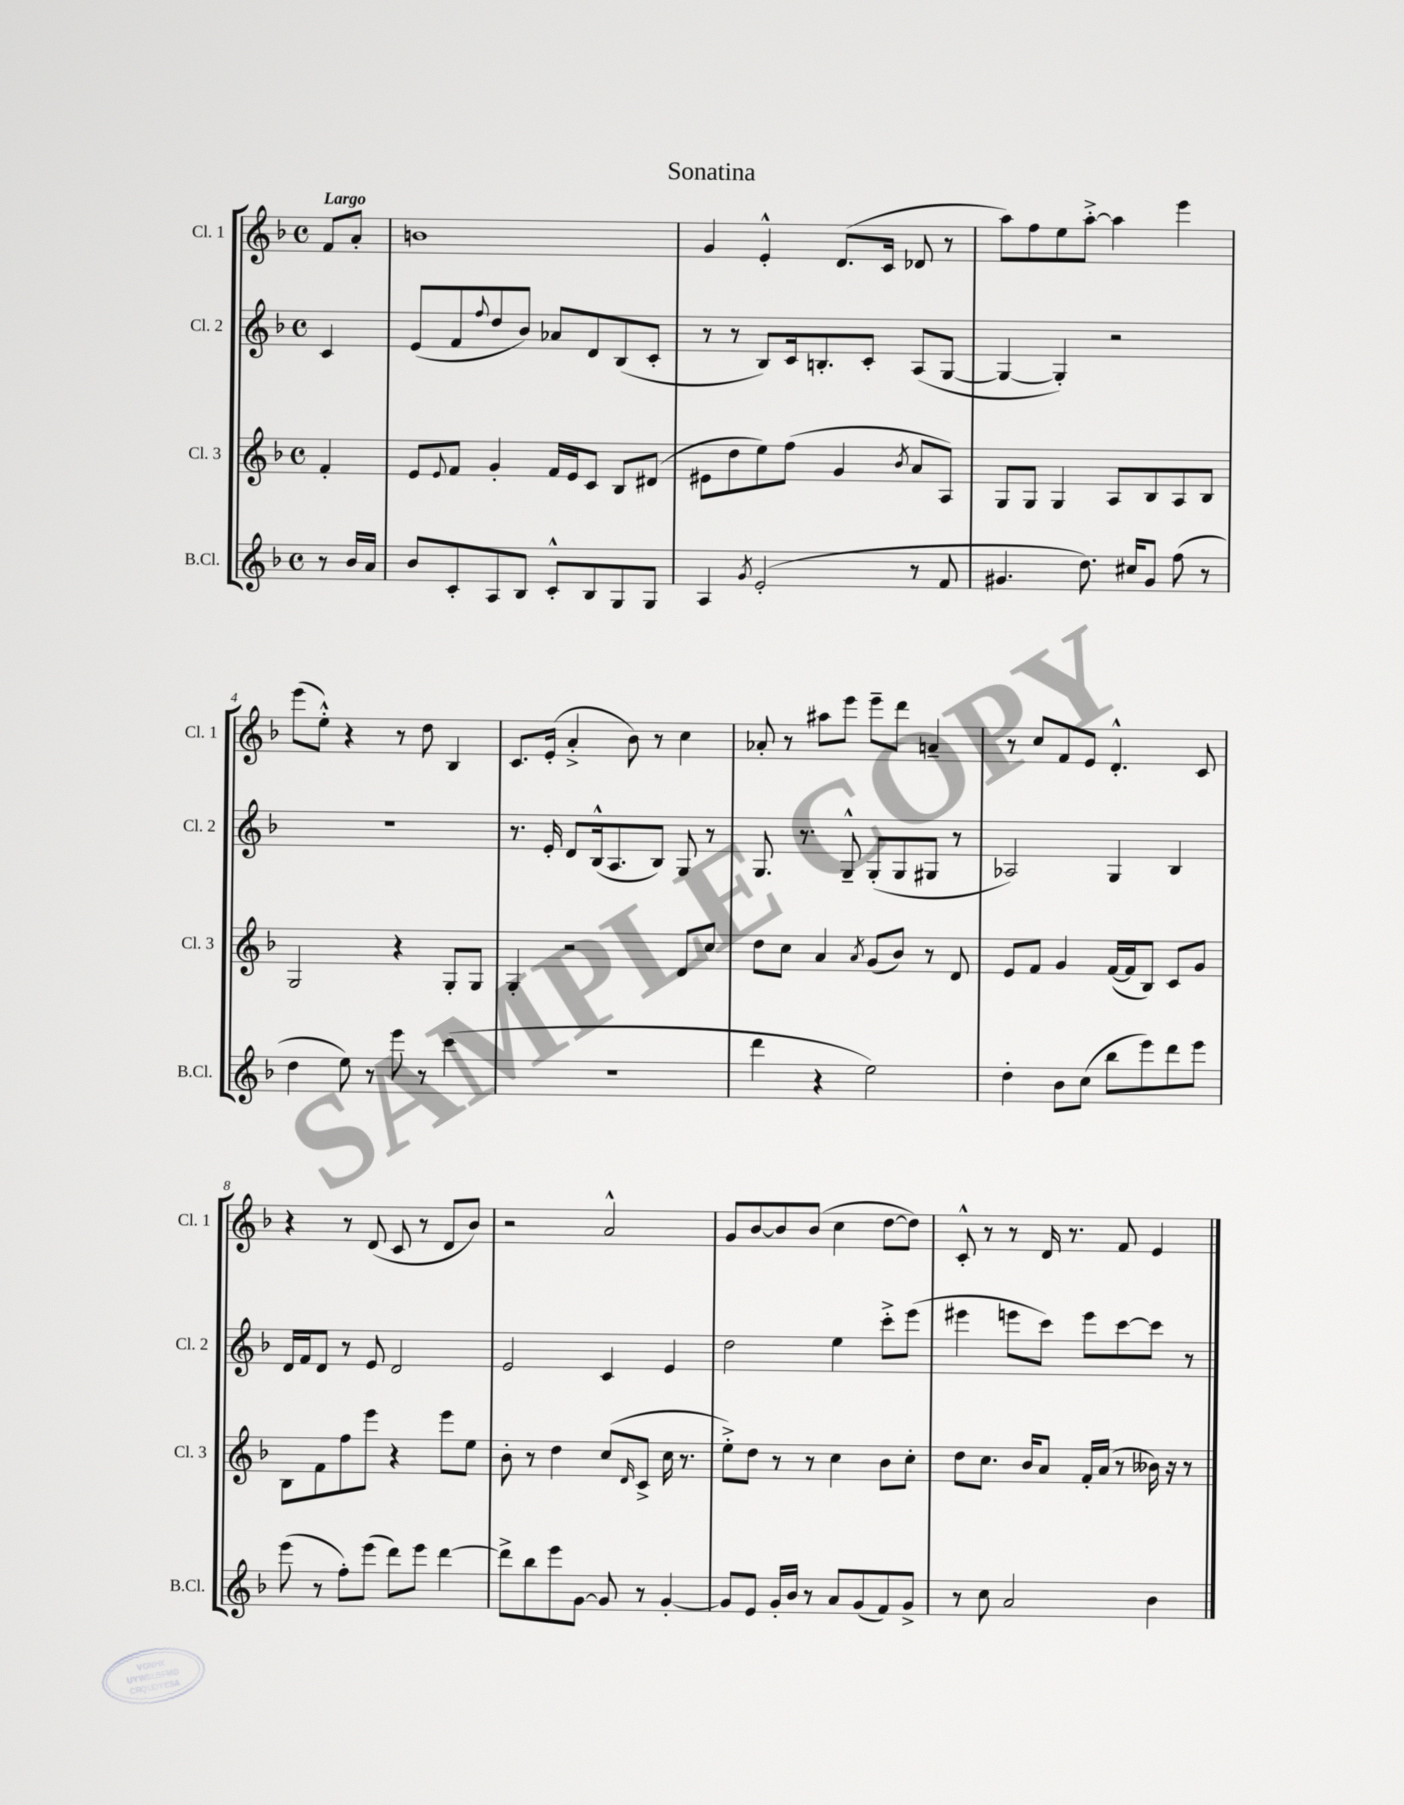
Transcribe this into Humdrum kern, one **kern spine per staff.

**kern	**kern	**kern	**kern
*staff4	*staff3	*staff2	*staff1
*clefG2	*clefG2	*clefG2	*clefG2
*k[b-]	*k[b-]	*k[b-]	*k[b-]
*M4/4	*M4/4	*M4/4	*M4/4
*met(c)	*met(c)	*met(c)	*met(c)
8r	4f'/	4c/	8f/L
16b-/LL	.	.	8a'/J
16a/JJ	.	.	.
=	=	=	=
8b-/L	8e/L	(8e/L	1b
.	8qqe/	.	.
8c'/	8f/J	8f/	.
.	.	8qqff/	.
8A/	4g'/	8dd/	.
8B-/J	.	8b-/J)	.
8c'^^/L	16f/LL	8a-/L	.
.	16e/J	.	.
8B-/	8c/J	8d/	.
8G/	8B-/L	(8B-/	.
8G/J	(8d#/J	8c'/J	.
=	=	=	=
4A/	8e#\L	8r	4g/
.	8dd\	8r	.
8qg/	.	.	.
(2e'/	8ee\)	8B-/L)	4e'^^/
.	(8ff\J	16c/k	.
.	.	8.B'/	.
.	4g/	.	(8.d/L
.	.	8c'/J	.
.	.	.	16c/Jk
.	8qb-/	.	.
8r	8a/L	(8A/L	8d-/
8f/	8A/J)	[8G/J	8r
=	=	=	=
4.g#/	8G/L	4G/_	8aa\L)
.	8G/J	.	8ff\
.	4G/	4G'/])	8ee\
8.dd\)	.	.	[8aa'^\J
.	8A/L	2r	4aa\]
16cc#/LK	.	.	.
8g#/J	8B-/	.	.
(8ff\	8A/	.	4eee\
8r	8B-/J	.	.
=	=	=	=
4dd\	2G/	1r	(8eee\L
.	.	.	8ee'^^\J)
8ee\)	.	.	4r
8r	.	.	.
8eee\	4r	.	8r
8r	.	.	8dd\
(4ccc\	8G'/L	.	4B-/
.	8G/J	.	.
=	=	=	=
1r	4G'/	8.r	8.c/L
.	.	16e'/	(16e'/Jk
.	2r	8d/L	4a'^/
.	.	(16B-^^/k	.
.	.	8.A/	.
.	.	.	8b-\)
.	.	8B-/J)	8r
.	8d/L	8G/	4cc\
.	8cc/J	8r	.
=	=	=	=
4ddd\	8dd\L	8.G/	8a-'/
.	8cc\J	.	8r
.	.	8.r	.
4r	4a/	.	8aa#\L
.	.	8G~^^/	8eee\J
.	8qa/	.	.
2ee\)	(8g/L	(8G'/L	8eee~\L
.	8b-/J)	8G/	8ddd\J
.	8r	8G#/J	4a~/
.	8d/	8r	.
=	=	=	=
4dd'\	8e/L	2A-/)	8r
.	8f/J	.	8cc/L
8b-\L	4g/	.	8f/
(8cc\J	.	.	8e/J
8bb-\L	([16f/LL	4G/	4.d'^^/
.	16f/]J	.	.
8eee\)	8B-/J)	.	.
8ddd\	8c/L	4B-/	.
8eee\J	8g/J	.	8c/
=	=	=	=
(8eee\	8B-\L	16d/LL	4r
.	.	16f/J	.
8r	8f\	8d/J	.
8ff'\L)	8ff\	8r	8r
(8eee\J	8eee\J	8e/	(8d/
8ddd\L)	4r	2d/	8c/
8eee\J	.	.	8r
[4ddd\	8eee\L	.	8d/L
.	8ee\J	.	8b-/J)
=	=	=	=
8ddd^\]L	8b-'\	2e/	2r
8bb-\	8r	.	.
8eee\	4dd\	.	.
[8g\J	.	.	.
8g/]	(8cc/L	4c/	2a^^/
.	16qqd/	.	.
8r	8c^/J	.	.
[4g'/	16cc\	4e/	.
.	8.r	.	.
=	=	=	=
8g/]L	8ee'^\L)	2dd\	8g/L
8e/J	8dd\J	.	[8b-/
16g'/LL	8r	.	8b-/]
16b-/JJ	.	.	.
8r	8r	.	(8b-/J
8a/L	4cc\	4ee\	4cc\
(8g/	.	.	.
8f/)	8b-\L	8ccc'^\L	[8dd\L
8g^/J	8cc'\J	(8eee\J	8dd\]J)
=	=	=	=
8r	8dd\L	4eee#\	8c'^^/
8cc\	8.cc\J	.	8r
2a/	.	8eee\L	8r
.	16b-/LK	.	.
.	8a/J	8ccc\J)	16d/
.	.	.	8.r
.	16f'/LL	8eee\L	.
.	(16a/JJ	.	.
.	8r	[8ccc\	8f/
4b-\	16b--\)	8ccc\]J	4e/
.	16r	.	.
.	8r	8r	.
==	==	==	==
*-	*-	*-	*-
